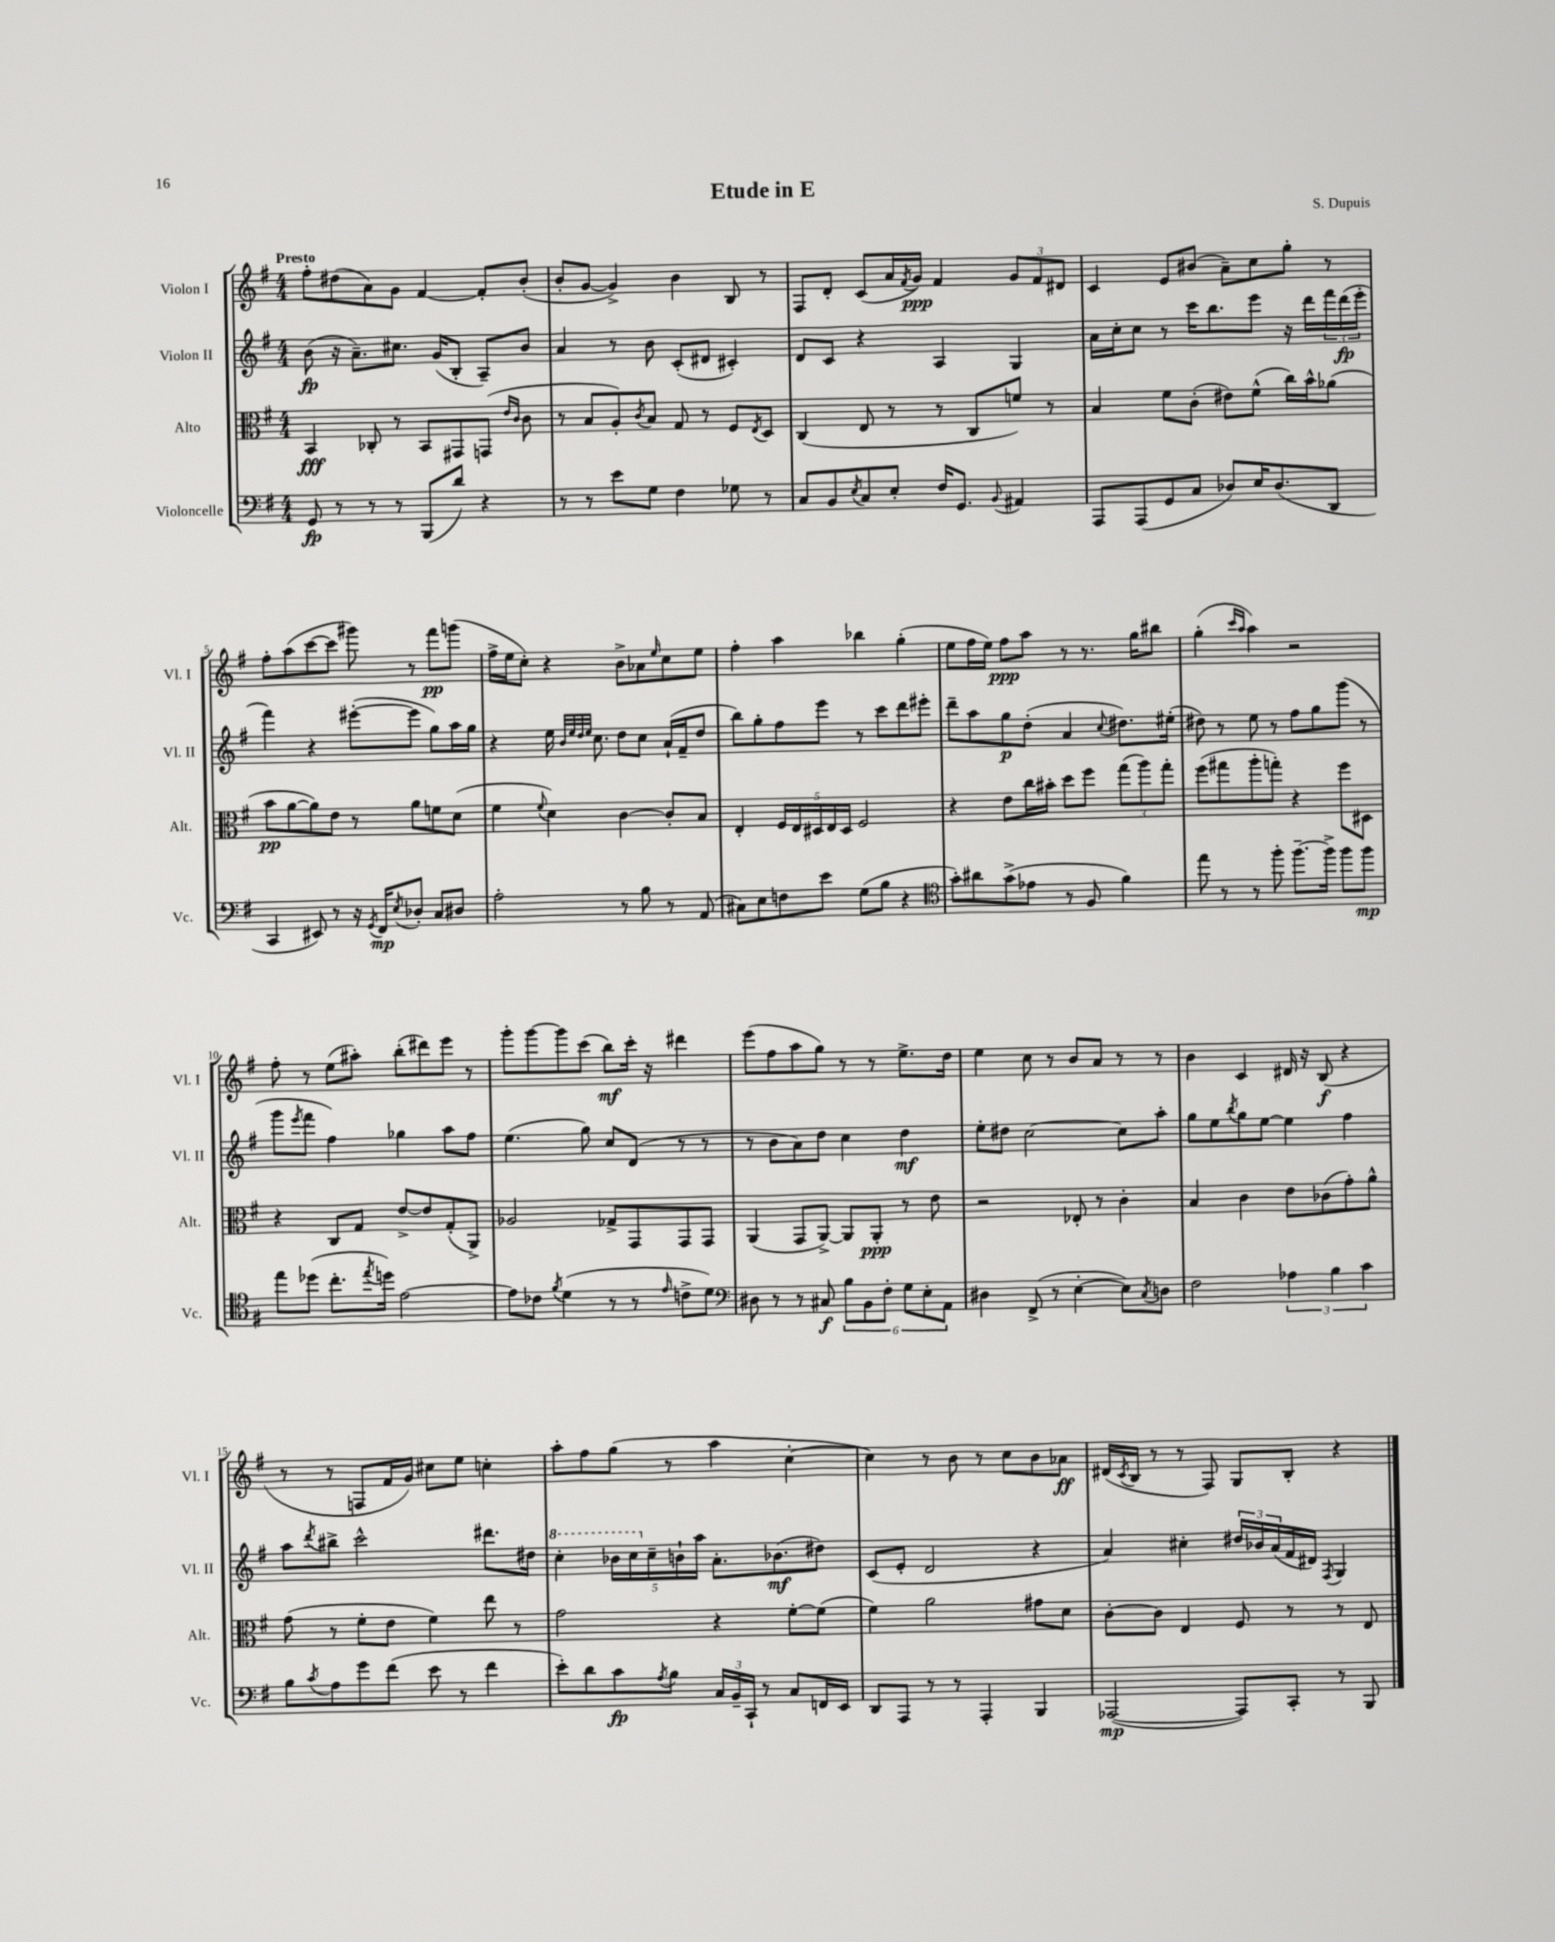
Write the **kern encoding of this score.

**kern	**kern	**kern	**kern
*staff4	*staff3	*staff2	*staff1
*clefF4	*clefC3	*clefG2	*clefG2
*k[f#]	*k[f#]	*k[f#]	*k[f#]
*M4/4	*M4/4	*M4/4	*M4/4
8GG	4BB	(8b	8ff#'
8r	.	16r	(8dd#
.	.	8.a~)	.
8r	8C-'	.	8a)
8r	8r	8.cc#	8g
(8BBB	8BB	.	[4f#
.	.	(16g	.
8d)	8GG#	8B'	.
4r	(8GG	8A~)	8f#']
.	16qqe	.	.
.	16qqc	.	.
.	8c	8b	(8b'
=	=	=	=
8r	8r	4a	8b'
8r	8B	.	[8g
8e	8A')	8r	4g^])
.	8qc	.	.
8G	8B	8b	.
4F#	8G	(8c'	4b
.	8r	8d#	.
8G-	8F#	4c#')	8B
.	8qE	.	.
8r	8D	.	8r
=	=	=	=
8C	(4C	8d	8F#
8BB	.	8c	8d'
8qE	.	.	.
8C	8E	4r	(8c
8E'	8r	.	16a
.	.	.	8qf#
.	.	.	16g)
16F#	8r	4A	4f#
8.GG	.	.	.
.	8C	.	.
8qqBB	.	.	.
4AA#	8f)	4G	12g
.	.	.	12f#
.	8r	.	.
.	.	.	12d#
=	=	=	=
8AAA	4B	16a	4c
.	.	16cc'	.
(8AAA	.	8cc	.
8GG	8f#	8r	8e
8C	(8c'	16ccc	(8b#
.	.	8.bb	.
8D-)	8e#)	.	8a~)
16E	(8f#^^	8eee	8cc
(8.D-	.	.	.
.	16cc)	16r	8gg'
.	16b^^	16ddd	.
8DD	(8a-	24fff#	8r
.	.	(24ddd	.
.	.	24eee'	.
=	=	=	=
4CC	8b	4fff#)	8ff#'
.	[8a	.	(8aa
8EE#)	8a])	4r	[8ccc
8r	8e	.	8ccc]
16r	8r	([8eee#'	8ggg#)
8qGG	.	.	.
16FF#	.	.	.
8qE	.	.	.
8D-'	8a	8eee#]	8r
8C	8f	8gg)	8fff#
8D#	(8d	16aa	(8ggg
.	.	16gg	.
=	=	=	=
2A'	4f#	4r	16ff#^
.	.	.	16ee
.	.	.	8cc')
.	8qqf#	.	.
.	4d)	16ee	4r
.	.	32qqb	.
.	.	32qqee	.
.	.	32qqdd	.
.	.	32qqee	.
.	.	8.cc	.
8r	[4c	8dd	8b^
8B	.	8cc	8a-
.	.	.	16qqee
8r	8c']	(16a`	8cc
.	.	16f#~	.
(8AA	8B	8dd	8ee
=	=	=	=
8C#)	4E'	8bb)	4ff#'
8E	.	8gg'	.
8F	20F#	8ff#	4aa
.	20E	.	.
.	20D#	.	.
8e	.	8eee	.
.	20E	.	.
.	20D#	.	.
(8G	2F#	8r	4bb-
8B	.	8ccc	.
4r	.	8ddd	(4gg'
.	.	8eee#'	.
=	=	=	=
*clefC4	*	*	*
8g')	4r	8ddd~	8ee
8a#	.	8aa	16ff#
.	.	.	16ee)
(8g^	8e	8gg	8ff#
8e-	16cc	(8dd'	8aa
.	16b#'	.	.
8r	8dd	4a	8r
8F#	8ff#	.	8.r
.	.	8qqcc	.
4f#)	(12gg	8.dd#)	.
.	.	.	16gg
.	12aa)	.	.
.	.	.	8bb#
.	12gg'	.	.
.	.	(16ee#'	.
=	=	=	=
8ee	(8ff#	8dd#)	(4gg'
8r	8gg#	8r	.
.	.	.	16qqccc
.	.	.	16qqaa
8r	8aa'	8ee	4aa)
8ff#'	8gg')	8r	.
[8.ff#~	4r	8ff#	2r
.	.	8gg	.
16ff#^]	.	.	.
8ff#	8ff#	(8ggg	.
8ff#	8D#	8r	.
=	=	=	=
8ee	4r	8ggg	8ff#'
.	.	8qeee	.
(8dd-	.	8fff#	8r
8.cc'	8C	4ff#)	(8ee
.	8G	.	8aa#')
8qee	.	.	.
16dd)	.	.	.
[2e	[8e^	4gg-	(8bb'
.	8e]	.	8ddd#)
.	(8G'	8aa	8eee
.	8AA^)	8ff#	8r
=	=	=	=
8e]	2A-	(4.ee	8ggg'
8c-	.	.	[8ggg
8qf#	.	.	.
(4d	.	.	8ggg]
.	.	8gg)	(8ccc
8r	8G-^	8cc	8bb)
8r	8GG	(8d	16ccc'
.	.	.	16r
16qqe	.	.	.
8c^	8GG	8r	4ddd#
8d)	8GG	8r	.
=	=	=	=
*clefF4	*	*	*
8D#	(4AA	8r	(8eee
8r	.	8b	8ff#
8r	8GG	8a)	8aa
8C#	[8AA^)	8dd	8gg)
12B	8AA]	4cc	8r
12BB	.	.	.
.	8AA'	.	8r
12F#'	.	.	.
12G	8r	4dd	8.ee^
12E'	.	.	.
.	8e	.	.
12AA	.	.	.
.	.	.	16dd
=	=	=	=
4D#	2r	8ee'	4ee
.	.	8dd#	.
(8FF#^	.	[2cc	8cc
8r	.	.	8r
[4E'	8E-'	.	8b
.	8r	.	8a
8E])	4c'	8cc]	8r
8qC	.	.	.
8D	.	8aa'	8r
=	=	=	=
2F#	4B	8gg	4b
.	.	8ee	.
.	.	8qbb	.
.	4c	8gg	4c
.	.	[8ee	.
6A-	8e	4ee]	16d#
.	.	.	16r
.	(8c-	.	(8B
6B	.	.	.
.	8g')	4ff#	4r
6c	.	.	.
.	8a^^	.	.
=	=	=	=
8B	(8g	8aa	8r
8qc	.	8qddd	.
8A	8r	8bb#^	8r
8g	8f#'	2ccc^^	8F
(8f#	8e	.	16f#
.	.	.	16g)
8e	4f#)	.	8cc#
8r	.	.	8ee
4f#	8ee	8.ddd#	4cc'
.	8r	.	.
.	.	16dd#	.
=	=	=	=
8e')	2g	4ccc'	8aa'
8d	.	.	8ff#
8c	.	20bb-	(8gg
.	.	20ccc	.
.	.	20cc~	.
8qA	.	.	.
8B	.	.	8r
.	.	20b`	.
.	.	20aa	.
24C	4r	8.a'	4aa
24BB~	.	.	.
24CC`	.	.	.
8r	.	.	.
.	.	(8.b-	.
8C	[8f#'	.	[4cc'
16FF	(8f#]	8dd#)	.
16EE	.	.	.
=	=	=	=
8DD	4f#)	(8c	4cc])
8AAA	.	8e'	.
8r	2a	2d	8r
8r	.	.	8b
4AAA'	.	.	8r
.	.	.	8cc
4BBB	8g#	4r	8b
.	8d	.	8a-
=	=	=	=
([2AAA-	[8c'	4a)	(16d#
.	.	.	8qc
.	.	.	16B
.	8c]	.	8r
.	4E	4cc#'	8r
.	.	.	8F#)
8AAA-])	8F#	24dd#	8G
.	.	24b-	.
.	.	(24a	.
8CC'	8r	16f#	8B'
.	.	16d#)	.
.	.	8qF#	.
8r	8r	4G	4r
8BBB	8E	.	.
==	==	==	==
*-	*-	*-	*-
